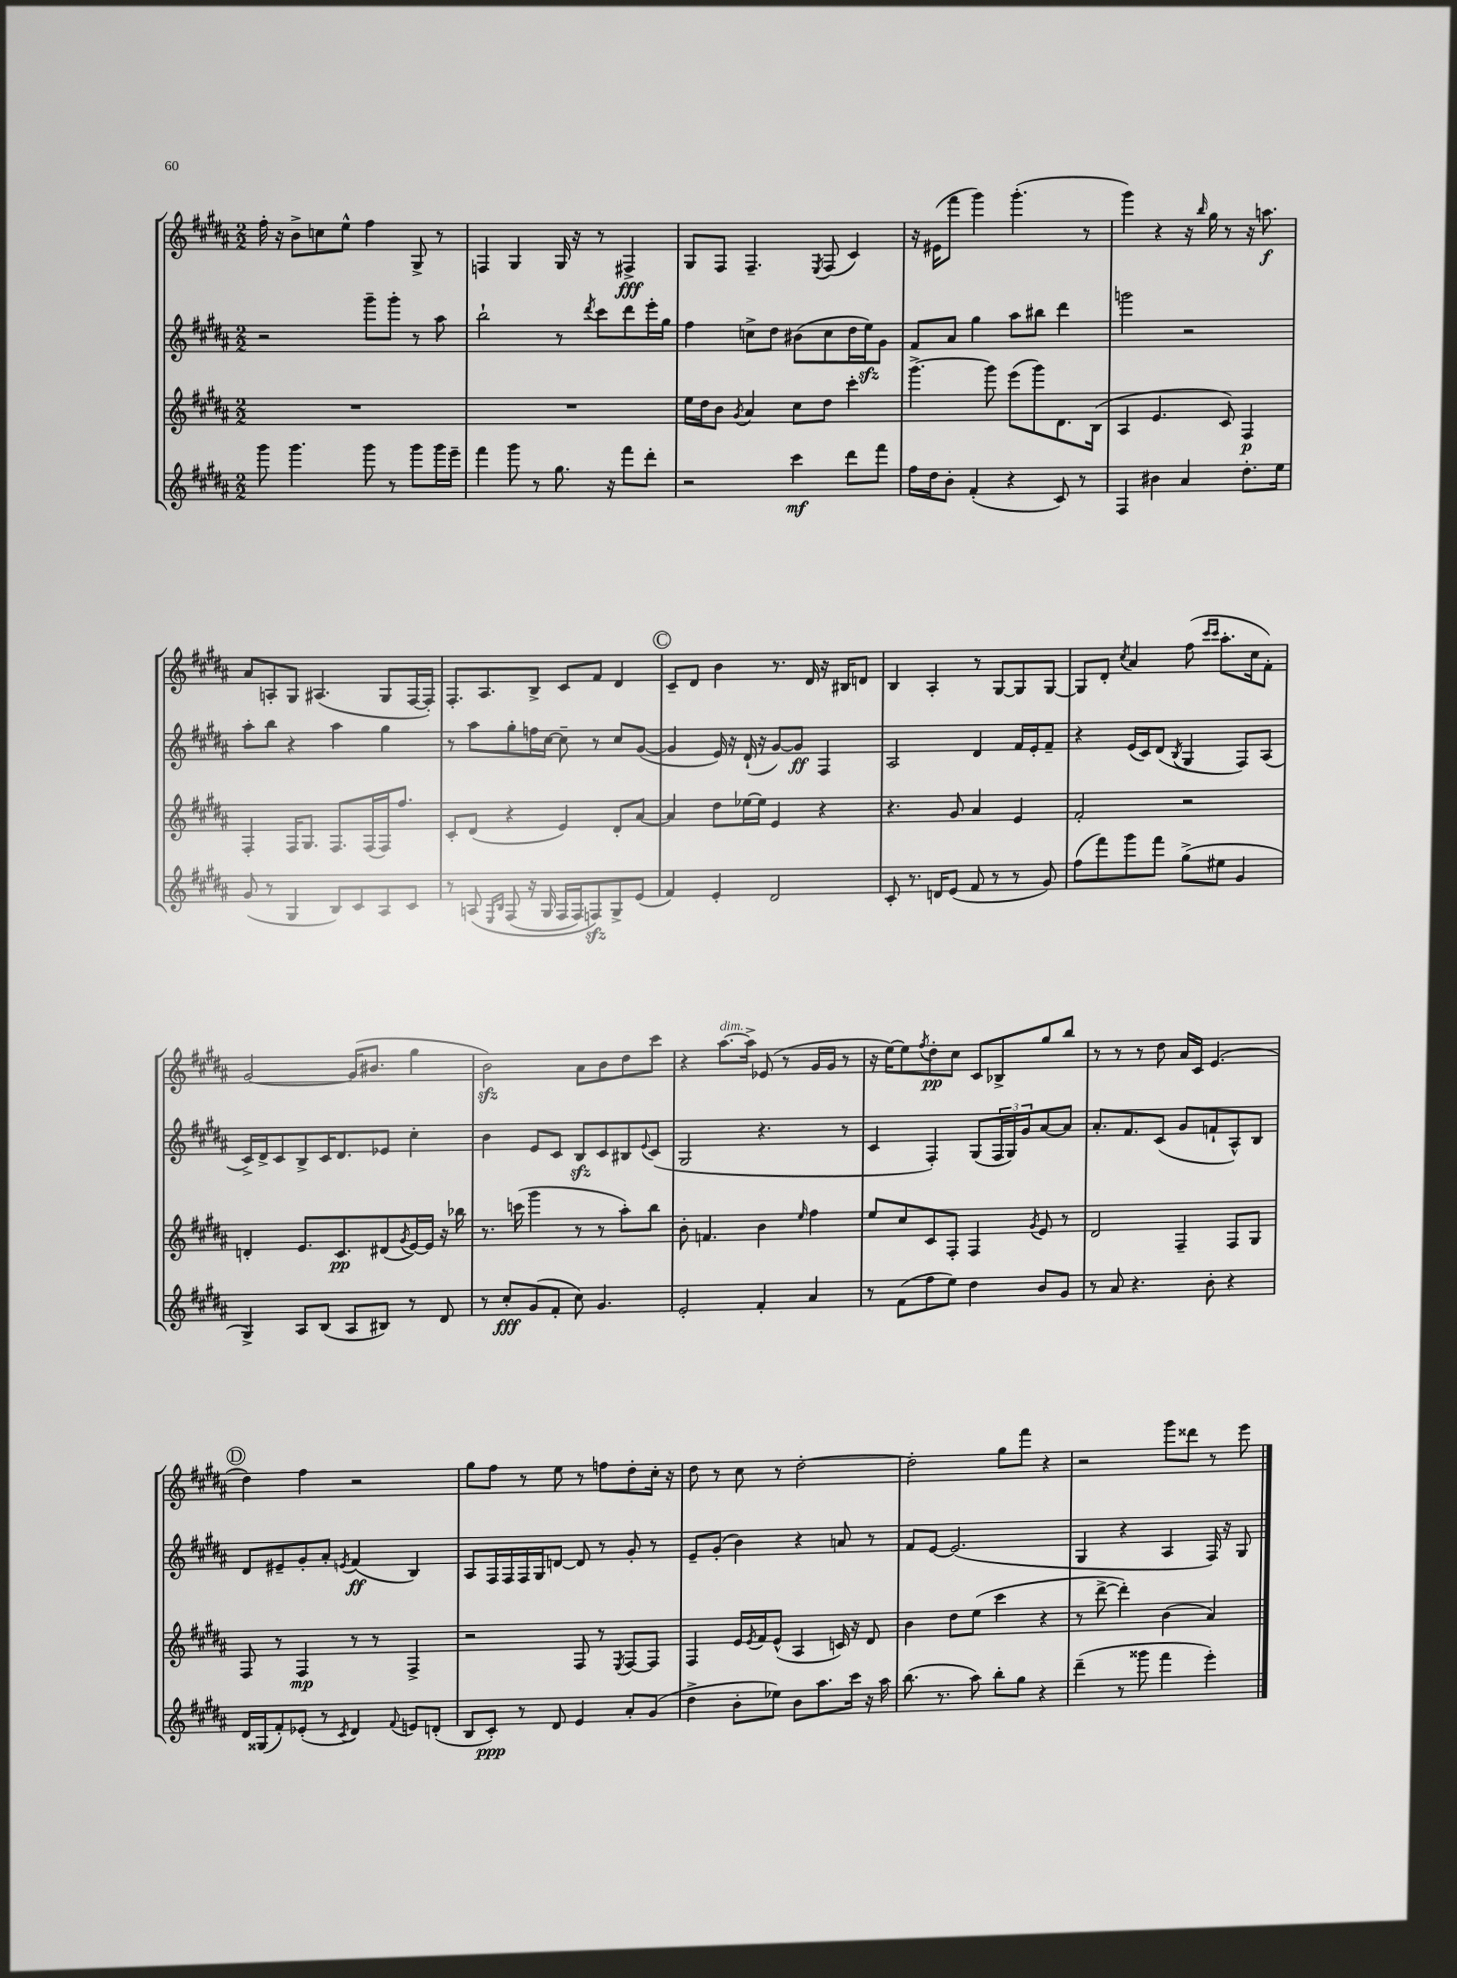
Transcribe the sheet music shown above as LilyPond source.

<<
\new StaffGroup <<
\new Staff = "s0" {
    \clef treble \key b \major \numericTimeSignature \time 2/2
    fis''16-. r16 b'8-> c''8 e''8-^ fis''4 gis8-> r8 |
    f4 gis4 gis16 r16 r8 fis4->\fff |
    gis8 fis8 fis4.-- \acciaccatura { e8 } fis8( cis'4) |
    r16 eis'16( fis'''8 gis'''4) gis'''4.-.( r8 |
    gis'''4) r4 r16 \grace { b''16 } gis''16 r8 r16 a''8.\f |
    ais'8 a8-. gis8 ais4.( gis8 fis16~ fis16-.) |
    fis8.-. ais8. b8-> cis'8 fis'8 dis'4 |
    \mark \markup { \circle "C" } cis'8-- dis'8 b'4 r8. dis'16 r16 bis16 d'8 |
    b4 ais4-. r8 gis8~ gis8 gis8~ |
    gis8 dis'8-. \acciaccatura { cis''8 } ais'4 fis''8( \grace { cis'''16 cis'''16 } ais''8.-. cis''16 fis'8-.) |
    gis'2~ gis'16( bis'8. gis''4 |
    b'2\sfz) ais'8 b'8 dis''8 cis'''8 |
    r4 ais''8.~^\markup { \italic "dim." } ais''16-> ees'8( r8 gis'16 gis'16 r8 |
    r16 e''16~) e''8 \acciaccatura { fis''8 } dis''8-.\pp cis''8 cis'8 bes8-> gis''8 b''8 |
    r8 r8 r8 dis''8 ais'16 cis'16 e'4.( |
    \mark \markup { \circle "D" } dis''4) fis''4 r2 |
    gis''8 fis''8 r8 e''8 r8 f''8 dis''8-. cis''16-. r16 |
    dis''8 r8 cis''8 r8 dis''2~-. |
    dis''2-. gis''8 fis'''8 r4 |
    r2 gis'''8 disis'''8 r8 e'''8 \bar "|." |
}
\new Staff = "s1" {
    \clef treble \key b \major \numericTimeSignature \time 2/2
    r2 gis'''8-- gis'''8-. r8 ais''8 |
    b''2-! r8 \acciaccatura { dis'''8 } cis'''8 dis'''8 e'''16-. gis''16 |
    fis''4 c''8-> dis''8 bis'8( c''8 dis''16 e''16\sfz) gis'8 |
    fis'8 ais'8 gis''4 ais''8 bis''8 dis'''4 |
    g'''2 r2 |
    ais''8-. b''8 r4 ais''4 gis''4 |
    r8 ais''8 gis''8-. f''16 cis''16~ cis''8-- r8 cis''8 gis'8~( |
    \mark \markup { \circle "C" } gis'4 e'16) r16 dis'16-!( r16 gis'8~) gis'8\ff fis4 |
    ais2 dis'4 fis'16 e'16-. fis'8-- |
    r4 e'16( cis'16) dis'8( \acciaccatura { b8 } gis4 fis8) ais8( |
    cis'16->) dis'16-> cis'8 b8-> cis'16 dis'8. ees'8 cis''4-. |
    b'4 e'8 cis'8 b8\sfz cis'8 bis8 \appoggiatura { e'8 } cis'8( |
    gis2 r4. r8 |
    cis'4 fis4-.) gis8( \tuplet 3/2 { fis16 gis16) gis'16 } ais'8~ ais'8 |
    ais'8.-. fis'8. cis'8( gis'8 f'8-! ais8-^) b8 |
    \mark \markup { \circle "D" } dis'8 eis'8-- gis'8-. ais'8-. \acciaccatura { e'8 } fis'4\ff( b4) |
    ais8 fis16 fis16 fis16 gis16 d'8~ d'8 r8 gis'8-. r8 |
    e'8-- gis'8-.( b'4) r4 a'8 r8 |
    fis'8 e'8~ e'2.( |
    gis4 r4 ais4 fis16) r16 gis8 \bar "|." |
}
\new Staff = "s2" {
    \clef treble \key b \major \numericTimeSignature \time 2/2
    R1 |
    R1 |
    e''16 dis''16 b'8 \acciaccatura { gis'8 } ais'4 cis''8 dis''8 cis'''4-. |
    gis'''4.~-> gis'''8 e'''8( gis'''8) dis'8. b16( |
    ais4 e'4. cis'8) fis4\p |
    fis4-. fis16 gis8. fis8. fis16( fis16) fis''8. |
    cis'8-. dis'8( r4 e'4) dis'8-. ais'8~ |
    \mark \markup { \circle "C" } ais'4 dis''8 ees''16~ ees''16 e'4 r4 |
    r4. gis'8 ais'4 e'4 |
    fis'2-. r2 |
    d'4-. e'8. cis'8.\pp dis'8( \acciaccatura { gis'8 } e'16~) e'16 r16 bes''16 |
    r8. c'''16( gis'''4 r8 r8 ais''8-.) b''8 |
    b'8-. f'4. b'4 \grace { e''16 } fis''4 |
    e''8 cis''8 cis'8 fis8-. fis4 \acciaccatura { gis'8 } e'8 r8 |
    dis'2 fis4-- fis8 gis8 |
    \mark \markup { \circle "D" } fis8 r8 fis4\mp r8 r8 fis4-> |
    r2 fis8 r8 \acciaccatura { e8 } fis8~ fis8 |
    fis4 e'16 \acciaccatura { e'8 } fis'16 e'8-^( ais4 c'16) r16 dis'8 |
    b'4 dis''8 e''8( cis'''4 r4 |
    r8 dis'''8~-> dis'''4-.) b'4( ais'4) \bar "|." |
}
\new Staff = "s3" {
    \clef treble \key b \major \numericTimeSignature \time 2/2
    gis'''8 gis'''4. gis'''8 r8 gis'''8 gis'''16 e'''16-- |
    fis'''4 gis'''8 r8 gis''8. r16 fis'''8 dis'''8-. |
    r2 cis'''4\mf dis'''8 fis'''8 |
    fis''16 dis''16 b'8-. fis'4-.( r4 cis'8) r8 |
    fis4 bis'4 ais'4 dis''8.-. e''16 |
    gis'8( r8 gis4 b8) cis'8 ais8 cis'8 |
    r8 a8\( \grace { e16 b16 } fis8( r16 gis16 fis16 fis16) f8\sfz\) gis8-> e'8( |
    \mark \markup { \circle "C" } fis'4) e'4-. dis'2 |
    cis'8-. r8. d'16 e'8( fis'8 r8 r8 gis'8) |
    fis''8( fis'''8) gis'''8 fis'''8 gis''8->( eis''8 gis'4 |
    gis4->) ais8 b8( ais8 bis8) r8 dis'8 |
    r8 cis''8-.\fff gis'8( fis'8-. cis''8) gis'4. |
    e'2-. fis'4-. ais'4 |
    r8 fis'8( fis''8 e''8) dis''4 b'8 gis'8 |
    r8 ais'8 r4. b'8-. r4 |
    \mark \markup { \circle "D" } dis'16 gisis16( fis'8-.) ees'8-.( r8 \acciaccatura { cis'8 } dis'4) \appoggiatura { fis'8 } e'8 d'8-.( |
    b8 cis'8-.\ppp) r8 dis'8 e'4 ais'8-. gis'8( |
    dis''4-> b'8-. ees''8) b'8 ais''8. cis'''16 r16 ais''16 |
    b''8.( r8. ais''8) b''8-. gis''8 r4 |
    dis'''4--( r8 gisis'''8 fis'''4 e'''4-.) \bar "|." |
}
>>
>>
\layout { \context { \Score \remove "Bar_number_engraver" } }
